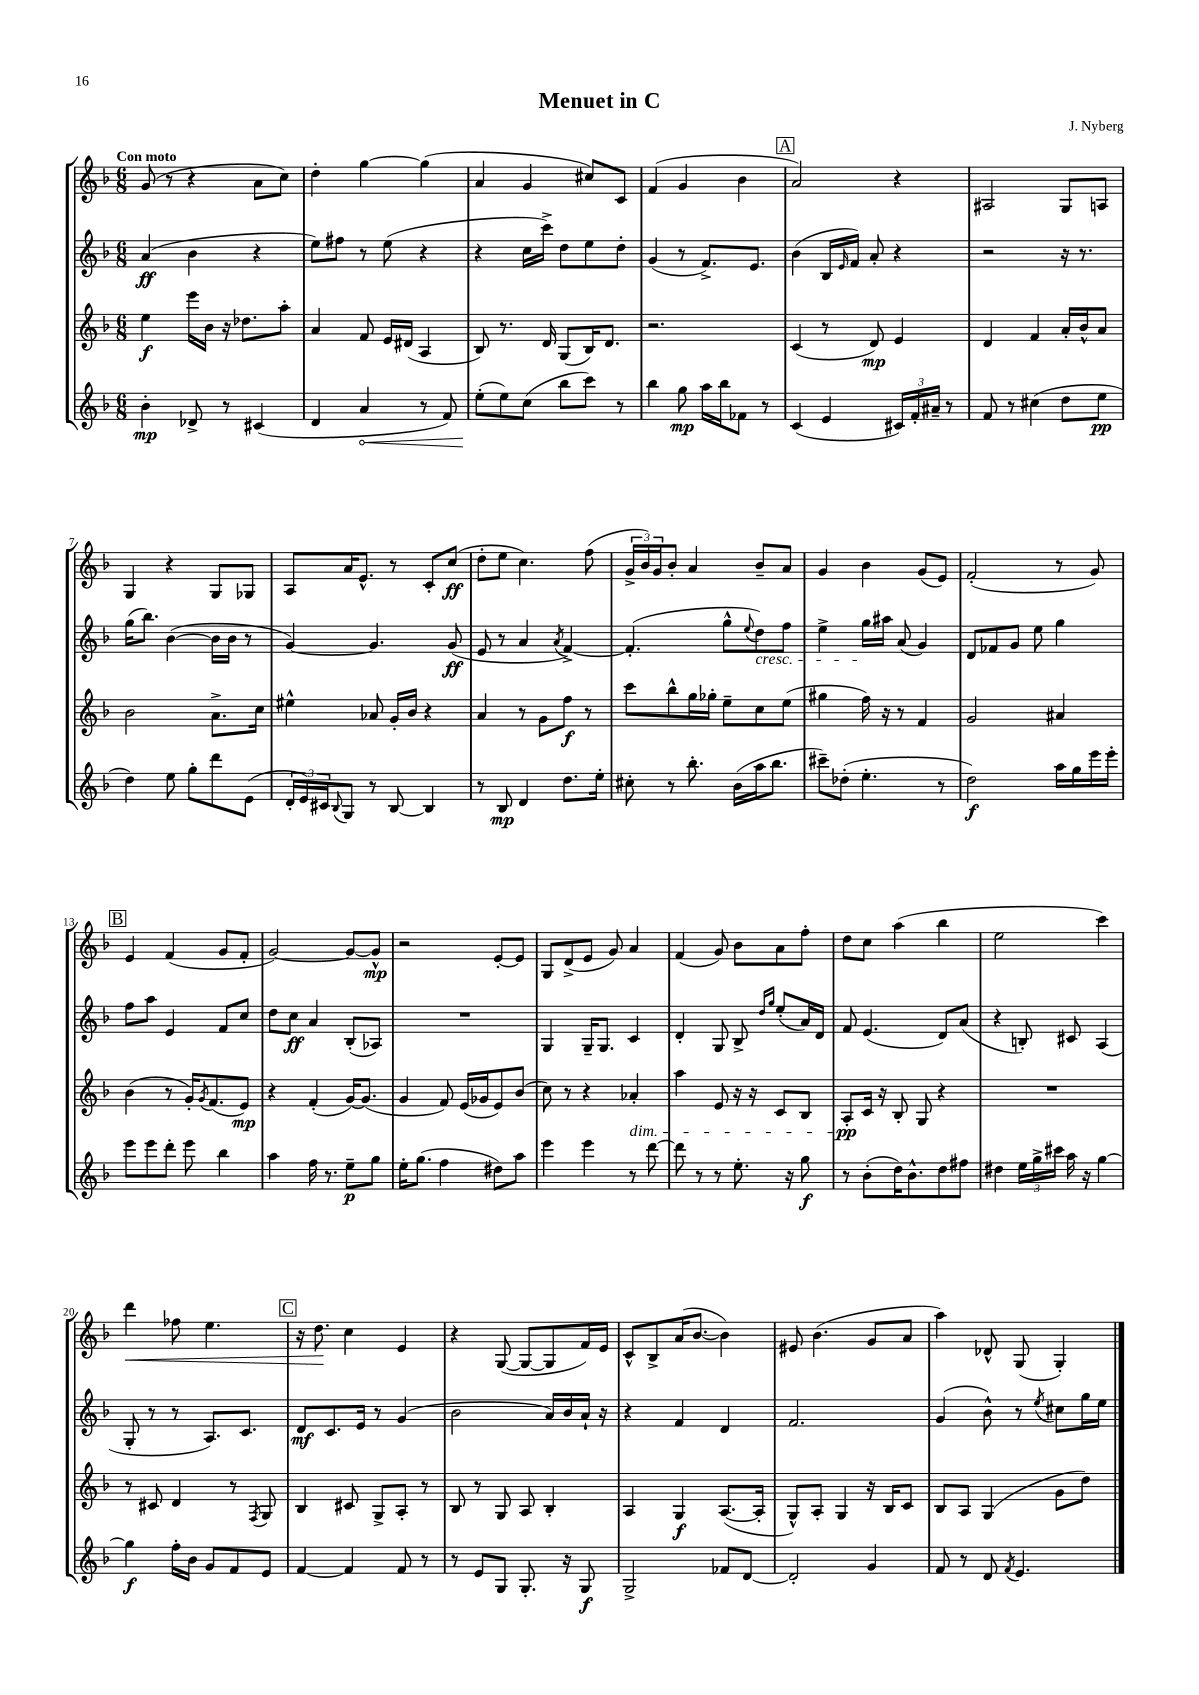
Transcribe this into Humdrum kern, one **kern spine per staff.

**kern	**dynam	**kern	**dynam	**kern	**dynam	**kern	**dynam
*part4	*part4	*part3	*part3	*part2	*part2	*part1	*part1
*staff4	*staff4	*staff3	*staff3	*staff2	*staff2	*staff1	*staff1
*clefG2	*	*clefG2	*	*clefG2	*	*clefG2	*
*k[b-]	*	*k[b-]	*	*k[b-]	*	*k[b-]	*
*M6/8	*	*M6/8	*	*M6/8	*	*M6/8	*
=1	=1	=1	=1	=1	=1	=1	=1
!	!	!	!	!	!	!LO:TX:a:B:t=Con moto	!
4b-'\	mp	4ee\	f	(4a/	ff	(8g/	.
.	.	.	.	.	.	8r	.
8d-X^/	.	16eee\LL	.	4b-\	.	4r	.
.	.	16b-\JJ	.	.	.	.	.
8r	.	16r	.	.	.	.	.
.	.	8.dd-X\L	.	.	.	.	.
(4c#X/	.	.	.	4r	.	8a\L	.
.	.	8aa'\J	.	.	.	8cc\J)	.
=2	=2	=2	=2	=2	=2	=2	=2
4d/	.	4a/	.	8ee\L)	.	4dd'\	.
.	.	.	.	8ff#X\J	.	.	.
!	!LO:HP:b	!	!	!	!	!	!
4a/	<	8f/	.	8r	.	[4gg\	.
.	.	16e/LL	.	(8ee\	.	.	.
.	.	(16d#X/JJ	.	.	.	.	.
8r	.	4A/	.	4r	.	(4gg\]	.
8f/)	.	.	.	.	.	.	.
=3	=3	=3	=3	=3	=3	=3	=3
(8ee'\L	.	8B-/)	.	4r	.	4a/	.
8ee\)	[	8.r	.	.	.	.	.
(8cc\J	.	.	.	16cc\LL	.	4g/	.
.	.	16d/	.	16ccc^\JJ)	.	.	.
8bb-\L	.	(8G/L	.	8dd\L	.	.	.
8ccc\J)	.	16B-/K)	.	8ee\	.	8cc#X/L)	.
.	.	8.d/J	.	.	.	.	.
8r	.	.	.	8dd'\J	.	8c/J	.
=4	=4	=4	=4	=4	=4	=4	=4
4bb-\	.	2.r	.	(4g/	.	(4f/	.
8gg\	mp	.	.	8r	.	4g/	.
16aa\LL	.	.	.	8.f^/L)	.	.	.
16bb-\J	.	.	.	.	.	.	.
8f-X\J	.	.	.	.	.	4b-\	.
.	.	.	.	8.e/J	.	.	.
8r	.	.	.	.	.	.	.
!!LO:REH:place=s1:t=A
=5	=5	=5	=5	=5	=5	=5	=5
(4c/	.	(4c/	.	(4b-\	.	2a/)	.
4e/	.	8r	.	16B-/LL	.	.	.
.	.	.	.	16qqe/	.	.	.
.	.	.	.	16f/JJ)	.	.	.
.	.	8d/)	mp	8a'/	.	.	.
24c#X/LL)	.	4e/	.	4r	.	4r	.
24f'/	.	.	.	.	.	.	.
24a#X~/JJ	.	.	.	.	.	.	.
8r	.	.	.	.	.	.	.
=6	=6	=6	=6	=6	=6	=6	=6
8f/	.	4d/	.	2r	.	2A#X/	.
8r	.	.	.	.	.	.	.
(4cc#X\	.	4f/	.	.	.	.	.
8dd\L	.	16a'/LL	.	16r	.	8G/L	.
.	.	16b-^^/J	.	8.r	.	.	.
8ee\J	pp	8a/J	.	.	.	8An/J	.
!!LO:LB:g=z
=7	=7	=7	=7	=7	=7	=7	=7
4dd\)	.	2b-\	.	(16gg\KL	.	4G/	.
.	.	.	.	8.bb-\J)	.	.	.
8ee\	.	.	.	([4b-\	.	4r	.
8gg'\L	.	.	.	.	.	.	.
8ddd\	.	8.a^\L	.	16b-\LL]	.	8G/L	.
.	.	.	.	16b-\JJ	.	.	.
(8e\J	.	.	.	8r	.	8G-X/J	.
.	.	16cc\Jk	.	.	.	.	.
=8	=8	=8	=8	=8	=8	=8	=8
24d'/LL	.	4ee#X^^\	.	[4g/)	.	8A/L	.
24e/)	.	.	.	.	.	.	.
24c#X/J	.	.	.	.	.	.	.
8qqB-/	.	.	.	.	.	.	.
8G/J	.	.	.	.	.	16a/K	.
.	.	.	.	.	.	8.e^^/J	.
8r	.	8a-X/	.	4.g/]	.	.	.
[8B-/	.	16g'/LL	.	.	.	8r	.
.	.	16b-/JJ	.	.	.	.	.
4B-/]	.	4r	.	.	.	8c'/L	.
.	.	.	.	(8g/	ff	(8cc/J	ff
=9	=9	=9	=9	=9	=9	=9	=9
8r	.	4a/	.	8e/	.	8dd'\L	.
8B-/	mp	.	.	8r	.	8ee\J	.
4d/	.	8r	.	4a/	.	4.cc\)	.
.	.	8g\L	.	.	.	.	.
.	.	.	.	8qa/	.	.	.
8.dd\L	.	8ff\J	f	[4f^/)	.	.	.
.	.	8r	.	.	.	(8ff\	.
16ee'\Jk	.	.	.	.	.	.	.
=10	=10	=10	=10	=10	=10	=10	=10
8cc#X'\	.	8ccc\L	.	(4.f'/]	.	24g^/LL	.
.	.	.	.	.	.	24b-/)	.
.	.	.	.	.	.	24g/J	.
8r	.	8bb-^^\	.	.	.	8b-'/J	.
8.bb-'\	.	16gg\L	.	.	.	4a/	.
.	.	16gg-X'\JJ	.	.	.	.	.
.	.	8ee~\L	.	8gg^^\L	.	.	.
(16b-\LL	.	.	.	.	.	.	.
.	.	.	.	8qqee/	.	.	.
!	!	!	!	!LO:TX:b:i:t=cresc.	!	!	!
16aa\J	.	8cc\	.	8dd\)	.	8b-~/L	.
8.bb-\J	.	.	.	.	.	.	.
.	.	(8ee\J	.	8ff\J	.	8a/J	.
=11	=11	=11	=11	=11	=11	=11	=11
8ccc#X~\L)	.	4gg#X\	.	4ee^\	.	4g/	.
(8dd-X'\J	.	.	.	.	.	.	.
4.ee'\	.	16ff\)	.	16gg\LL	.	4b-\	.
.	.	16r	.	16aa#X\JJ	.	.	.
.	.	8r	.	(8a/	.	.	.
.	.	4f/	.	4g/)	.	(8g/L	.
8r	.	.	.	.	.	8e/J)	.
=12	=12	=12	=12	=12	=12	=12	=12
2dd\)	f	2g/	.	8d/L	.	(2f'/	.
.	.	.	.	8f-X/	.	.	.
.	.	.	.	8g/J	.	.	.
.	.	.	.	8ee\	.	.	.
16aa\LL	.	4a#X/	.	4gg\	.	8r	.
16gg\	.	.	.	.	.	.	.
16eee\	.	.	.	.	.	8g/)	.
16eee'\JJ	.	.	.	.	.	.	.
!!LO:LB:g=z
!!LO:REH:place=s1:t=B
=13	=13	=13	=13	=13	=13	=13	=13
8eee\L	.	(4b-\	.	8ff\L	.	4e/	.
8eee\	.	.	.	8aa\J	.	.	.
8ddd'\J	.	8r	.	4e/	.	(4f/	.
8eee\	.	16g'/KL)	.	.	.	.	.
.	.	8qg/	.	.	.	.	.
.	.	(8.f/	.	.	.	.	.
4bb-\	.	.	.	8f/L	.	8g/L	.
.	.	8e/J)	mp	8cc/J	.	8f'/J	.
=14	=14	=14	=14	=14	=14	=14	=14
4aa\	.	4r	.	8dd\L	.	[2g/)	.
.	.	.	.	8cc\J	ff	.	.
16ff\	.	(4f'/	.	4a/	.	.	.
8.r	.	.	.	.	.	.	.
8ee~\L	p	[16g/KL)	.	(8B-'/L	.	8g/L_	.
.	.	(8.g/J]	.	.	.	.	.
8gg\J	.	.	.	8A-X/J)	.	8g^^/J]	mp
=15	=15	=15	=15	=15	=15	=15	=15
16ee'\KL	.	4g/	.	2.r	.	2r	.
(8.gg\J	.	.	.	.	.	.	.
4ff\	.	8f/)	.	.	.	.	.
.	.	(16e/LL	.	.	.	.	.
.	.	16g-X/J	.	.	.	.	.
8dd#X\L)	.	8e/)	.	.	.	[8e'/L	.
8aa\J	.	(8b-/J	.	.	.	8e/J]	.
=16	=16	=16	=16	=16	=16	=16	=16
4eee\	.	8cc\)	.	4G/	.	8G/L	.
.	.	8r	.	.	.	(8d^/	.
4eee\	.	4r	.	16G~/KL	.	8e/J	.
.	.	.	.	8.G/J	.	.	.
.	.	.	.	.	.	8g/)	.
!	!	!LO:TX:b:i:t=dim.	!	!	!	!	!
8r	.	4a-X'/	.	4c/	.	4a/	.
[8ddd\	.	.	.	.	.	.	.
=17	=17	=17	=17	=17	=17	=17	=17
8ddd\]	.	4aa\	.	4d'/	.	(4f/	.
8r	.	.	.	.	.	.	.
8r	.	8e/	.	8G/	.	8g/)	.
8.ee'\	.	16r	.	8B-^/	.	8b-\L	.
.	.	16r	.	.	.	.	.
.	.	.	.	16qqdd/LL	.	.	.
.	.	.	.	16qqgg/JJ	.	.	.
.	.	8c/L	.	(8ee'/L	.	8a\	.
16r	.	.	.	.	.	.	.
8gg\	f	8B-/J	.	16a/L)	.	8ff'\J	.
.	.	.	.	16d/JJ	.	.	.
=18	=18	=18	=18	=18	=18	=18	=18
8r	.	8A'/L	pp	8f/	.	8dd\L	.
(8b-'\L	.	16c/Jk	.	(4.e/	.	8cc\J	.
.	.	16r	.	.	.	.	.
16dd\K)	.	8B-'/	.	.	.	(4aa\	.
8.b-^^\	.	.	.	.	.	.	.
.	.	8G/	.	.	.	.	.
8dd\	.	4r	.	8d/L)	.	4bb-\	.
8ff#X\J	.	.	.	(8a/J	.	.	.
=19	=19	=19	=19	=19	=19	=19	=19
4dd#X\	.	2.r	.	4r	.	2ee\	.
24ee\LL	.	.	.	8Bn'/)	.	.	.
24gg^\	.	.	.	.	.	.	.
24ccc#X\JJ	.	.	.	.	.	.	.
16aa\	.	.	.	8c#X/	.	.	.
16r	.	.	.	.	.	.	.
[4gg\	.	.	.	(4A/	.	4ccc\)	.
!!LO:LB:g=z
=20	=20	=20	=20	=20	=20	=20	=20
!	!	!	!	!	!	!	!LO:HP:b
4gg\]	f	8r	.	8G'/	.	4ddd\	<
.	.	8c#X/	.	8r	.	.	.
16ff'\LL	.	4d/	.	8r	.	8ff-X\	.
16b-\JJ	.	.	.	.	.	.	.
8g/L	.	.	.	8.A/L)	.	4.ee\	.
8f/	.	8r	.	.	.	.	.
.	.	.	.	8.c/J	.	.	.
.	.	8qF/	.	.	.	.	.
8e/J	.	8G/	.	.	.	.	.
!!LO:REH:place=s1:t=C
=21	=21	=21	=21	=21	=21	=21	=21
[4f/	.	4B-/	.	8d/L	mf	16r	.
.	.	.	.	.	.	8.dd\	.
.	.	.	.	8.c/	.	.	.
4f/]	.	8c#X/	.	.	.	4cc\	[
.	.	.	.	16e/Jk	.	.	.
.	.	8G^/L	.	8r	.	.	.
8f/	.	8A'/J	.	(4g/	.	4e/	.
8r	.	8r	.	.	.	.	.
=22	=22	=22	=22	=22	=22	=22	=22
8r	.	8B-/	.	2b-\	.	4r	.
8e/L	.	8r	.	.	.	.	.
8G/J	.	8G/	.	.	.	([8G/	.
8.G'/	.	8A/	.	.	.	8G/L_	.
.	.	4B-'/	.	16a/LL)	.	8G/]	.
16r	.	.	.	16b-/	.	.	.
8G/	f	.	.	16a`/JJ	.	16f/L)	.
.	.	.	.	16r	.	16e/JJ	.
=23	=23	=23	=23	=23	=23	=23	=23
2G^/	.	4A/	.	4r	.	8c^^/L	.
.	.	.	.	.	.	8B-^/	.
.	.	4G/	f	4f/	.	(16a/K	.
.	.	.	.	.	.	[8.b-/J	.
8f-X/L	.	([8.A/L	.	4d/	.	4b-\])	.
[8d/J	.	.	.	.	.	.	.
.	.	16A'/Jk]	.	.	.	.	.
=24	=24	=24	=24	=24	=24	=24	=24
2d'/]	.	8G^^/L)	.	2.f/	.	8e#X/	.
.	.	8A'/J	.	.	.	(4.b-\	.
.	.	4G/	.	.	.	.	.
4g/	.	16r	.	.	.	8g/L	.
.	.	16B-/KL	.	.	.	.	.
.	.	8c/J	.	.	.	8a/J	.
=25	=25	=25	=25	=25	=25	=25	=25
8f/	.	8B-/L	.	(4g/	.	4aa\)	.
8r	.	8A/J	.	.	.	.	.
8d/	.	(4G/	.	8b-^^\)	.	8d-X^^/	.
8qf/	.	.	.	.	.	.	.
4.e/	.	.	.	8r	.	(8G/	.
.	.	.	.	8qee/	.	.	.
.	.	8g\L	.	8cc#X\L	.	4G'/)	.
.	.	8dd\J)	.	16gg\L	.	.	.
.	.	.	.	16ee\JJ	.	.	.
==	==	==	==	==	==	==	==
*-	*-	*-	*-	*-	*-	*-	*-
